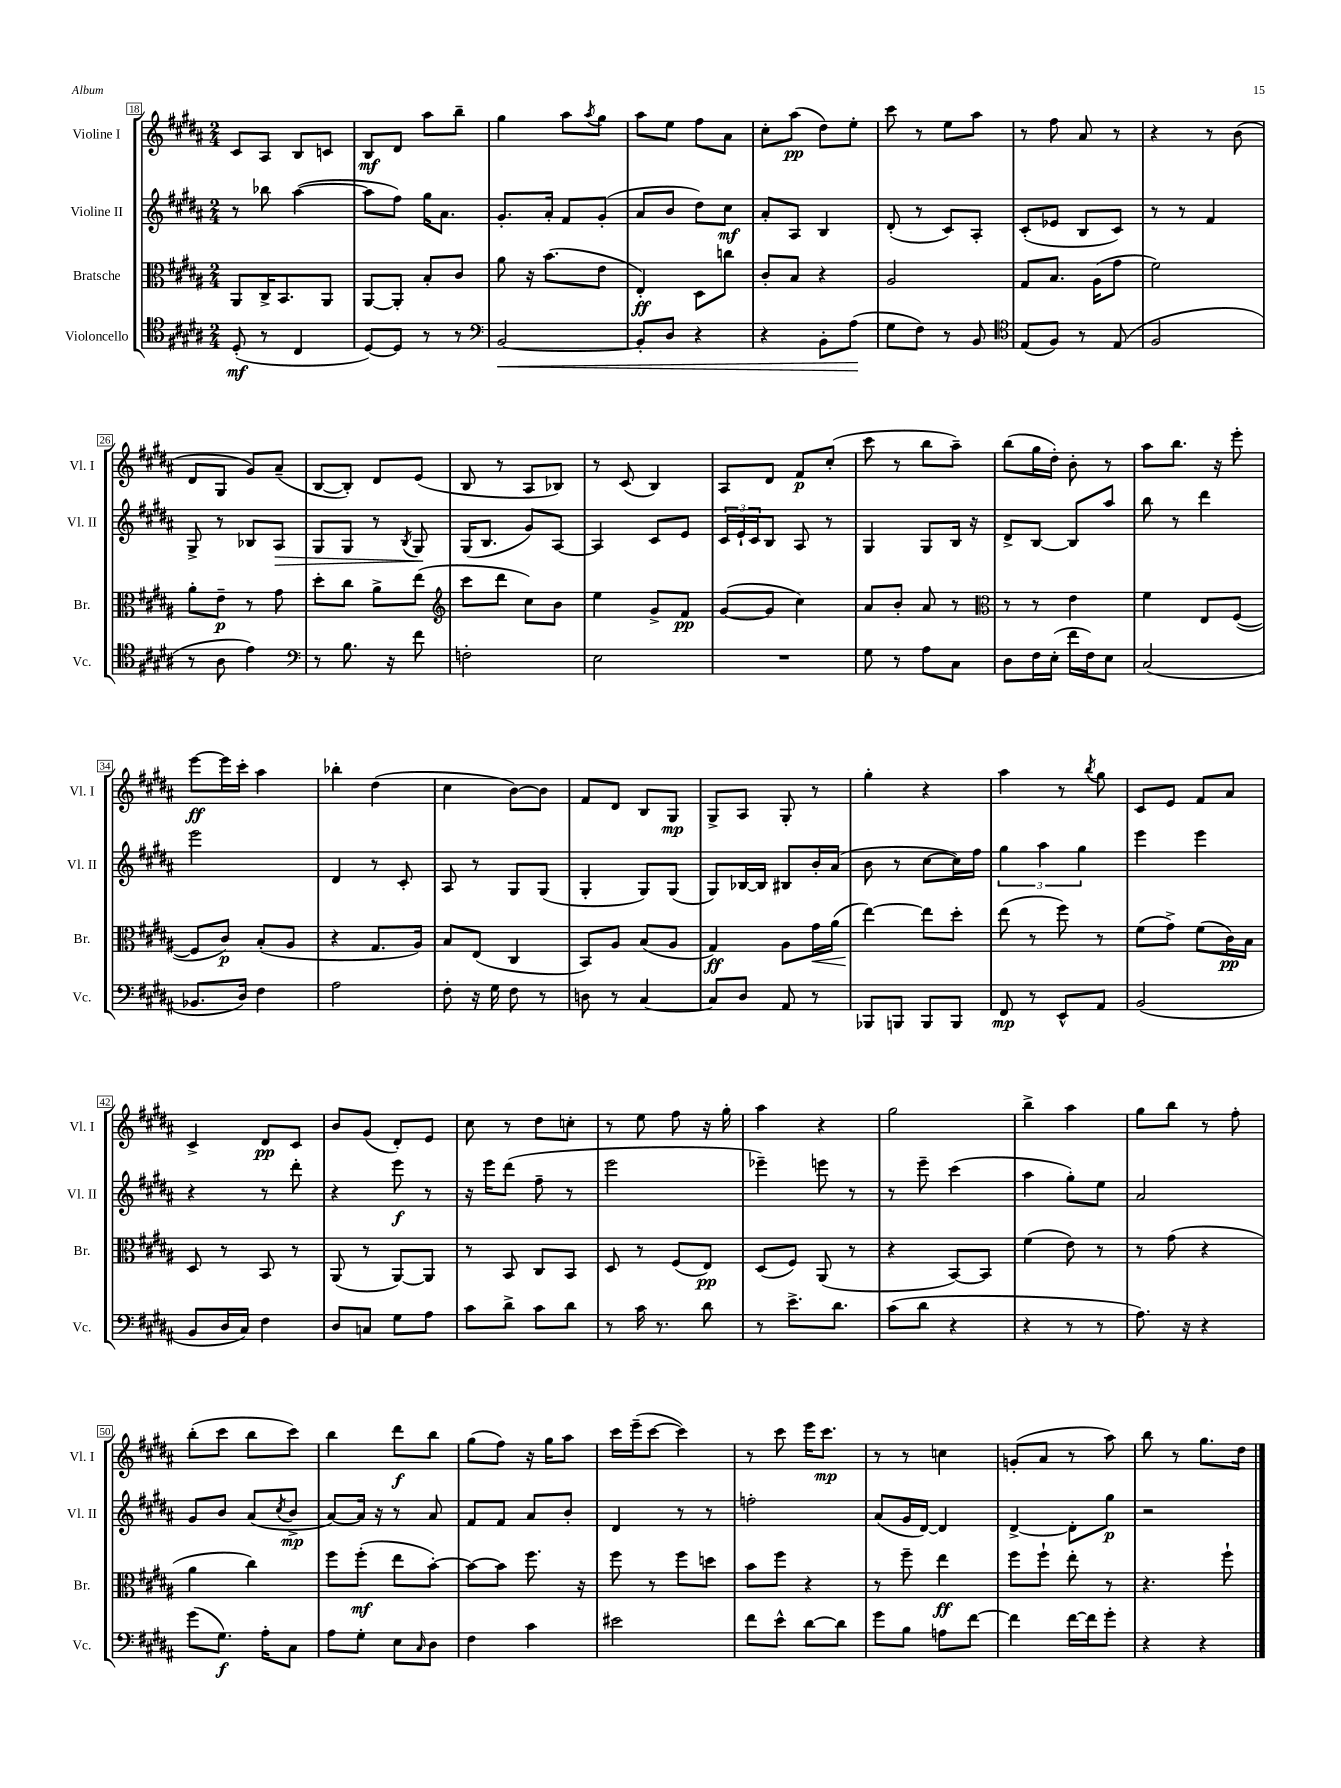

**kern	**kern	**kern	**kern
*staff4	*staff3	*staff2	*staff1
*clefC4	*clefC3	*clefG2	*clefG2
*k[f#c#g#d#a#]	*k[f#c#g#d#a#]	*k[f#c#g#d#a#]	*k[f#c#g#d#a#]
*M2/4	*M2/4	*M2/4	*M2/4
(8D#'	8AA#	8r	8c#
8r	16C#^	8bb-	8A#
.	8.BB	.	.
4C#	.	([4aa#	8B
.	8AA#	.	8c
=	=	=	=
[8D#)	[8AA#	8aa#]	8B
8D#]	8AA#']	8ff#)	8d#
8r	8B'	16gg#	8aa#
.	.	8.a#	.
8r	8c#	.	8bb~
=	=	=	=
*clefF4	*	*	*
[2BB	8a#	8.g#'	4gg#
.	16r	.	.
.	(8.b	16a#'	.
.	.	8f#	8aa#
.	.	.	8qaa#
.	8e	(8g#'	8gg#
=	=	=	=
8BB']	4E')	8a#	8aa#
8D#	.	8b	8ee
4r	8D#	8dd#)	8ff#
.	8cc	8cc#	8a#
=	=	=	=
4r	8c#'	8a#'	8cc#'
.	8B	8A#	(8aa#
8BB'	4r	4B	8dd#)
(8A#	.	.	8ee'
=	=	=	=
8G#	2A#	(8d#'	8ccc#
8F#)	.	8r	8r
8r	.	8c#)	8ee
8BB	.	8A#'	8aa#
=	=	=	=
*clefC4	*	*	*
(8E	8G#	(8c#'	8r
8F#)	8.B	8e-	8ff#
8r	.	8B	8a#
.	(16A#	.	.
(8E	8g#	8c#)	8r
=	=	=	=
2F#	2f#)	8r	4r
.	.	8r	.
.	.	4f#	8r
.	.	.	(8b
=	=	=	=
8r	8a#'	8G#^	8d#
8A#	8e~	8r	8G#
4e)	8r	8B-	8g#)
.	8g#	8A#	(8a#~
=	=	=	=
*clefF4	*	*	*
8r	8dd#'	8G#	[8B
8.B	8cc#	8G#	8B'])
.	8a#^	8r	8d#
16r	.	.	.
.	.	8qB	.
8f#	(8ee	8G#	(8e
=	=	=	=
*	*clefG2	*	*
2F'	8ccc#	(16G#	8B
.	.	8.B	.
.	8ddd#	.	8r
.	8cc#)	8g#)	8A#
.	8b	[8A#	8B-)
=	=	=	=
2E	4ee	4A#]	8r
.	.	.	(8c#
.	8g#^	8c#	4B)
.	8f#	8e	.
=	=	=	=
2r	([8g#	24c#	8A#
.	.	24e`	.
.	.	24c#	.
.	8g#]	8B	8d#
.	4cc#)	8A#	8f#
.	.	8r	(8cc#'
=	=	=	=
8G#	8a#	4G#	8ccc#
8r	8b'	.	8r
8A#	8a#	8G#	8bb
8C#	8r	16B	8aa#~)
.	.	16r	.
=	=	=	=
*	*clefC3	*	*
8D#	8r	8d#^	(8bb
16F#	8r	[8B	16gg#
(16E'	.	.	16dd#')
16f#	4e	8B]	8b'
16F#)	.	.	.
8E	.	8aa#	8r
=	=	=	=
(2C#	4f#	8bb	8aa#
.	.	8r	8.bb
.	8E	4ddd#	.
.	.	.	16r
.	([8F#	.	8eee'
=	=	=	=
8.BB-	8F#]	2eee	[8eee
.	8c#)	.	16eee]
16D#)	.	.	16ccc#'
4F#	(8B'	.	4aa#
.	8A#	.	.
=	=	=	=
2A#	4r	4d#	4bb-'
.	8.G#	8r	(4dd#
.	.	8c#'	.
.	16A#)	.	.
=	=	=	=
8F#'	8B	8A#	4cc#
16r	(8E	8r	.
16G#	.	.	.
8F#	4C#	8G#	[8b)
8r	.	(8G#	8b]
=	=	=	=
8D	8BB)	4G#'	8f#
8r	8A#	.	8d#
[4C#	(8B	8G#)	8B
.	8A#	(8G#	8G#
=	=	=	=
8C#]	4G#)	8G#)	8G#^
8D#	.	[16B-	8A#
.	.	16B-]	.
8AA#	8A#	8B#	8G#'
8r	16g#	16b'	8r
.	(16a#	(16a#	.
=	=	=	=
8BBB-	[4ee)	8b	4gg#'
8BBB	.	8r	.
8BBB	8ee]	[8cc#	4r
8BBB	8dd#'	16cc#])	.
.	.	16ff#	.
=	=	=	=
8FF#	(8ee	6gg#	4aa#
8r	8r	.	.
.	.	6aa#	.
8EE^^	8ff#)	.	8r
.	.	6gg#	.
.	.	.	8qbb
8AA#	8r	.	8gg#
=	=	=	=
(2BB	(8f#	4eee	8c#
.	8g#^)	.	8e
.	(8f#	4eee	8f#
.	16c#)	.	8a#
.	16B	.	.
=	=	=	=
8BB	8D#	4r	4c#^
16D#	8r	.	.
16C#)	.	.	.
4F#	8BB	8r	8d#
.	8r	8ddd#'	8c#
=	=	=	=
8D#	(8AA#	4r	8b
8C	8r	.	(8g#
8G#	[8AA#)	8eee	8d#')
8A#	8AA#]	8r	8e
=	=	=	=
8c#	8r	16r	8cc#
.	.	16eee	.
8d#^	8BB	(8ddd#	8r
8c#	8C#	8ff#~	8dd#
8d#	8BB	8r	8cc'
=	=	=	=
8r	8D#	2eee	8r
16c#	8r	.	8ee
8.r	.	.	.
.	(8F#	.	8ff#
8d#	8E)	.	16r
.	.	.	16gg#'
=	=	=	=
8r	(8D#	4eee-~)	4aa#
8.e^	8F#)	.	.
.	(8AA#	8eee	4r
8.d#	.	.	.
.	8r	8r	.
=	=	=	=
(8c#	4r	8r	2gg#
8d#	.	8eee~	.
4r	[8BB)	(4ccc#	.
.	8BB]	.	.
=	=	=	=
4r	(4f#	4aa#	4bb^
8r	8e)	8gg#')	4aa#
8r	8r	8ee	.
=	=	=	=
8.A#)	8r	2a#	8gg#
.	(8g#	.	8bb
16r	.	.	.
4r	4r	.	8r
.	.	.	8ff#'
=	=	=	=
(8g#	4a#	8g#	(8bb'
8.G#)	.	8b	8ccc#
.	4cc#)	(8a#	8bb
16A#'	.	.	.
.	.	8qcc#	.
8C#	.	8b^	8ccc#)
=	=	=	=
8A#	8ff#	[8a#)	4bb
8G#'	(8ff#'	16a#]	.
.	.	16r	.
8E	8ee	8r	8ddd#
16qqC#	.	.	.
8D#	[8b')	8a#	8bb
=	=	=	=
4F#	8b_	8f#	(8gg#
.	8b]	8f#	8ff#)
4c#	8.ff#	8a#	16r
.	.	.	16gg#
.	.	8b'	8aa#
.	16r	.	.
=	=	=	=
2e#	8ff#	4d#	16ccc#
.	.	.	(16eee~
.	8r	.	[8ccc#
.	8ff#	8r	4ccc#])
.	8dd	8r	.
=	=	=	=
8f#	8b	2ff'	8r
8e^^	8ff#	.	8ccc#
[8d#	4r	.	16eee
.	.	.	8.ccc#
8d#]	.	.	.
=	=	=	=
8g#	8r	(8a#	8r
8B	8ff#~	16g#	8r
.	.	[16d#)	.
8A	4ee	4d#]	4cc
[8f#	.	.	.
=	=	=	=
4f#]	8ff#	[4d#^	(8g'
.	8ff#`	.	8a#
[16f#	8ee'	8d#']	8r
16f#]	.	.	.
8g#'	8r	8gg#	8aa#)
=	=	=	=
4r	4.r	2r	8bb
.	.	.	8r
4r	.	.	8.gg#
.	8ff#`	.	.
.	.	.	16dd#
==	==	==	==
*-	*-	*-	*-
